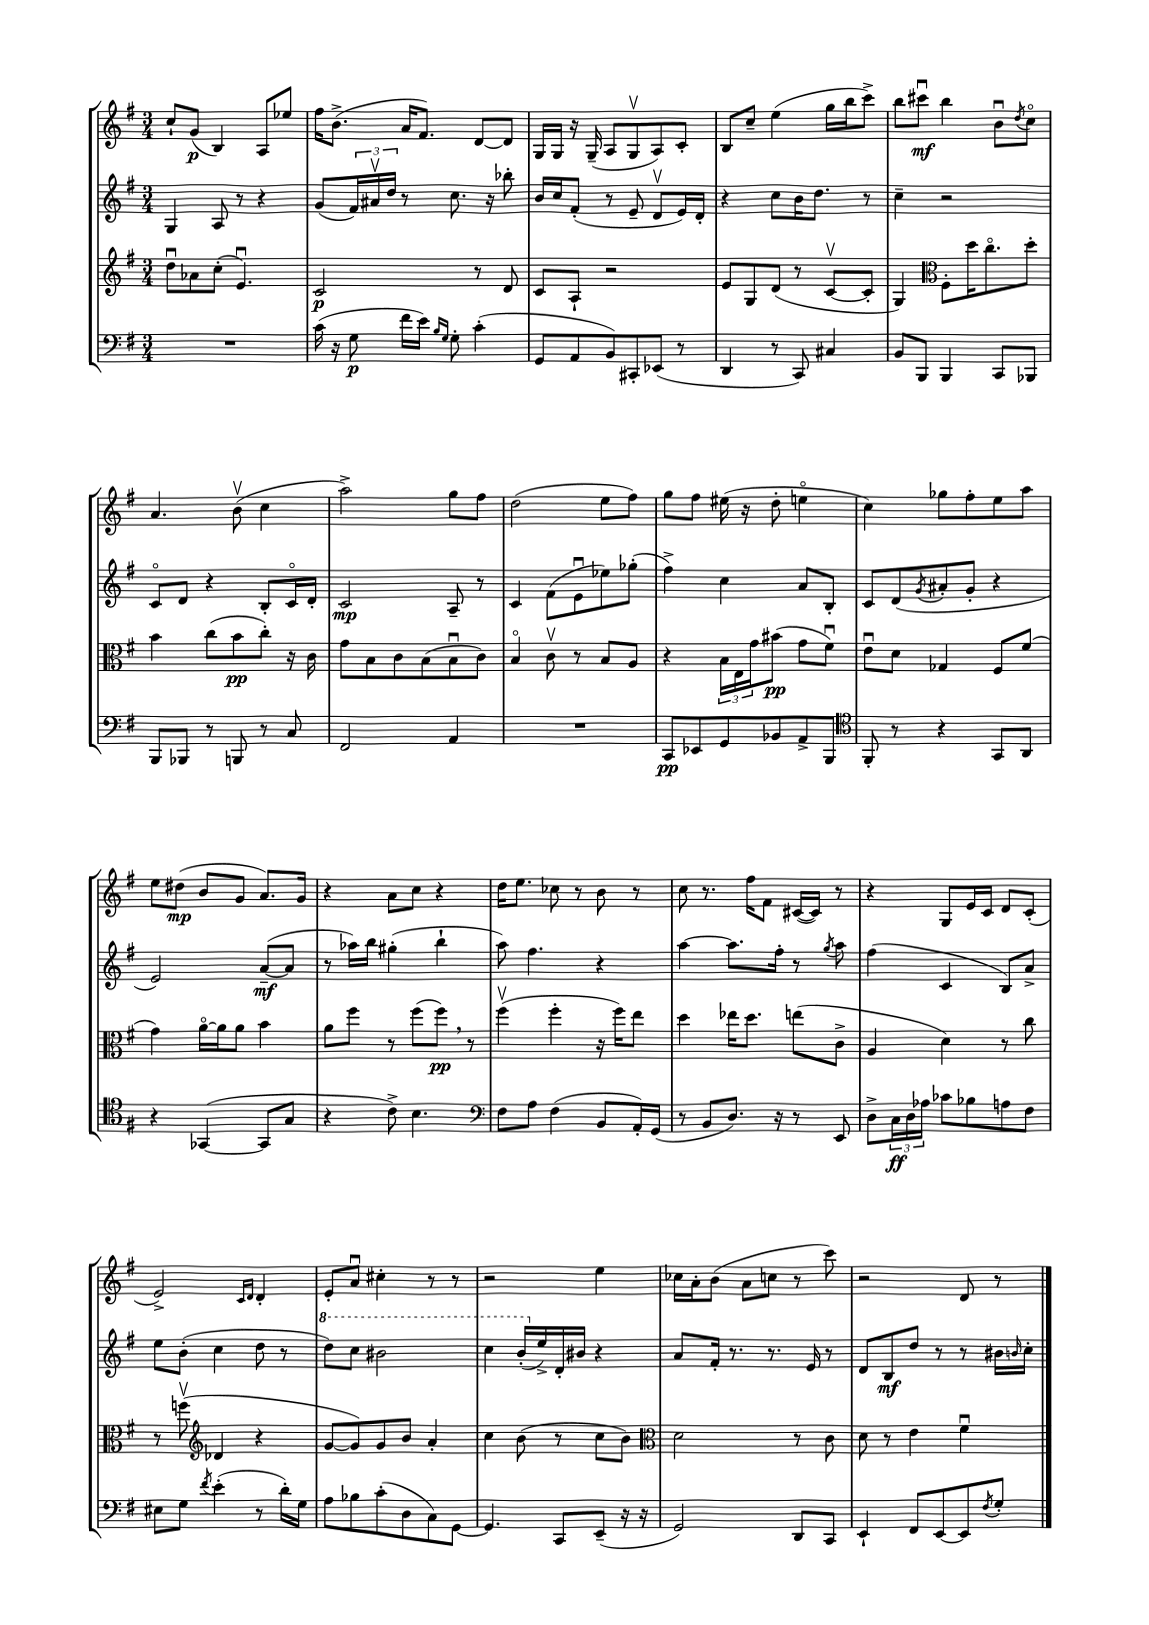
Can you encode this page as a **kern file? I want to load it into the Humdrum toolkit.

**kern	**dynam	**kern	**dynam	**kern	**dynam	**kern	**dynam
*part4	*part4	*part3	*part3	*part2	*part2	*part1	*part1
*staff4	*staff4	*staff3	*staff3	*staff2	*staff2	*staff1	*staff1
*clefF4	*	*clefG2	*	*clefG2	*	*clefG2	*
*k[f#]	*	*k[f#]	*	*k[f#]	*	*k[f#]	*
*M3/4	*	*M3/4	*	*M3/4	*	*M3/4	*
=16	=16	=16	=16	=16	=16	=16	=16
2.r	.	8ddu\L	.	4G/	.	8cc`/L	.
.	.	8a-X\	.	.	.	(8g/J	p
.	.	(8cc'\J	.	8A/	.	4B/)	.
.	.	4.eu/)	.	8r	.	.	.
.	.	.	.	4r	.	8A/L	.
.	.	.	.	.	.	8ee-X/J	.
=17	=17	=17	=17	=17	=17	=17	=17
(16c\	.	2c/	p	(8g/L	.	16ff#\KL	.
16r	.	.	.	.	.	(8.b^\J	.
8G\	p	.	.	24f#/L)	.	.	.
.	.	.	.	24a#Xv/	.	.	.
.	.	.	.	24dd/JJ	.	.	.
16f#\LL	.	.	.	8r	.	16a/KL	.
16e\JJ)	.	.	.	.	.	8.f#/J)	.
16qqB/LL	.	.	.	.	.	.	.
16qqG/JJ	.	.	.	.	.	.	.
8G'\	.	.	.	8.cc\	.	.	.
(4c'\	.	8r	.	.	.	[8d/L	.
.	.	.	.	16r	.	.	.
.	.	8d/	.	8bb-X'\	.	8d/J]	.
=18	=18	=18	=18	=18	=18	=18	=18
8GG/L	.	8c/L	.	16b/LL	.	16G/LL	.
.	.	.	.	16cc/J	.	16G/JJ	.
8AA/	.	8A`/J	.	(8f#'/J	.	16r	.
.	.	.	.	.	.	(16G~/	.
8BB/)	.	2r	.	8r	.	8A/L	.
8CC#X'/	.	.	.	8e~/	.	8Gv/	.
(8EE-X/J	.	.	.	8dv/L	.	8A/)	.
8r	.	.	.	16e/L)	.	8c'/J	.
.	.	.	.	16d'/JJ	.	.	.
=19	=19	=19	=19	=19	=19	=19	=19
4DD/	.	8e/L	.	4r	.	8B/L	.
.	.	8G/	.	.	.	8cc~/J	.
8r	.	(8d/J	.	8cc\L	.	(4ee\	.
8CC/)	.	8r	.	16b\K	.	.	.
.	.	.	.	8.dd\J	.	.	.
4C#X/	.	[8cv/L	.	.	.	16gg\LL	.
.	.	.	.	.	.	16bb\J	.
.	.	8c'/J]	.	8r	.	8ccc^\J)	.
=20	=20	=20	=20	=20	=20	=20	=20
8BB/L	.	4G/)	.	4cc~\	.	8bb\L	.
8BBB/J	.	.	.	.	.	8ccc#Xu\J	mf
*	*	*clefC3	*	*	*	*	*
4BBB/	.	8F#'\L	.	2r	.	4bb\	.
.	.	16dd\K	.	.	.	.	.
.	.	8.cc\	.	.	.	.	.
8CC/L	.	.	.	.	.	8bu\L	.
.	.	.	.	.	.	8qdd/	.
8BBB-X/J	.	8dd'\J	.	.	.	8cc\J	.
!!LO:LB:g=z
=21	=21	=21	=21	=21	=21	=21	=21
8BBB/L	.	4b\	.	8c/L	.	4.a/	.
8BBB-X/J	.	.	.	8d/J	.	.	.
8r	.	(8cc\L	.	4r	.	.	.
8BBBn/	.	8b\	pp	.	.	(8bv\	.
8r	.	8cc'\J)	.	8B'/L	.	4cc\	.
8C/	.	16r	.	16c/L	.	.	.
.	.	16c\	.	16d'/JJ	.	.	.
=22	=22	=22	=22	=22	=22	=22	=22
2FF#/	.	8g\L	.	2c/	mp	2aa^\)	.
.	.	8B\	.	.	.	.	.
.	.	8c\	.	.	.	.	.
.	.	(8B\	.	.	.	.	.
4AA/	.	8Bu\	.	8A~/	.	8gg\L	.
.	.	8c\J)	.	8r	.	8ff#\J	.
=23	=23	=23	=23	=23	=23	=23	=23
2.r	.	4B/	.	4c/	.	(2dd\	.
.	.	8cv\	.	(8f#\L	.	.	.
.	.	8r	.	8eu\	.	.	.
.	.	8B/L	.	8ee-X\)	.	8ee\L	.
.	.	8A/J	.	(8gg-X'\J	.	8ff#\J)	.
=24	=24	=24	=24	=24	=24	=24	=24
8CC/L	pp	4r	.	4ff#^\)	.	8gg\L	.
8EE-X/	.	.	.	.	.	8ff#\J	.
8GG/	.	24B\LL	.	4cc\	.	(16ee#X\	.
.	.	24E\	.	.	.	.	.
.	.	.	.	.	.	16r	.
.	.	24g\J	.	.	.	.	.
8BB-X/	.	(8b#X\J	pp	.	.	8dd'\	.
8AA^/	.	8g\L	.	8a/L	.	4een\	.
8BBB/J	.	8f#u\J)	.	8B'/J	.	.	.
=25	=25	=25	=25	=25	=25	=25	=25
*clefC4	*	*	*	*	*	*	*
8FF#'/	.	8eu\L	.	8c/L	.	4cc\)	.
8r	.	8d\J	.	(8d/	.	.	.
.	.	.	.	8qg/	.	.	.
4r	.	4G-X/	.	8a#X'/	.	8gg-X\L	.
.	.	.	.	8g'/J	.	8ff#'\	.
8GG/L	.	8F#/L	.	4r	.	8ee\	.
8AA/J	.	(8f#/J	.	.	.	8aa\J	.
!!LO:LB:g=z
=26	=26	=26	=26	=26	=26	=26	=26
4r	.	4g\)	.	2e/)	.	8ee\L	.
.	.	.	.	.	.	(8dd#X\J	mp
([4GG-X/	.	[16a\LL	.	.	.	8b/L	.
.	.	16a\J]	.	.	.	.	.
.	.	8a\J	.	.	.	8g/J	.
8GG-/L]	.	4b\	.	([8a~/L	mf	8.a/L)	.
8G/J	.	.	.	8a/J]	.	.	.
.	.	.	.	.	.	16g/Jk	.
=27	=27	=27	=27	=27	=27	=27	=27
4r	.	8a\L	.	8r	.	4r	.
.	.	8ff#\J	.	16aa-X\LL)	.	.	.
.	.	.	.	16bb\JJ	.	.	.
8c^\)	.	8r	.	(4gg#X'\	.	8a\L	.
4.B\	.	(8ff#\L	.	.	.	8cc\J	.
.	.	8ff#,\J)	pp	4bb`\	.	4r	.
.	.	8r	.	.	.	.	.
=28	=28	=28	=28	=28	=28	=28	=28
*clefF4	*	*	*	*	*	*	*
8F#\L	.	(4ff#v\	.	8aa\)	.	16dd\KL	.
.	.	.	.	.	.	8.ee\J	.
8A\J	.	.	.	4.ff#\	.	.	.
(4F#\	.	4ff#'\	.	.	.	8cc-X\	.
.	.	.	.	.	.	8r	.
8BB/L	.	16r	.	4r	.	8b\	.
.	.	16ff#\KL)	.	.	.	.	.
16AA'/L)	.	8ee\J	.	.	.	8r	.
(16GG/JJ	.	.	.	.	.	.	.
=29	=29	=29	=29	=29	=29	=29	=29
8r	.	4dd\	.	[4aa\	.	8cc\	.
8BB/L	.	.	.	.	.	8.r	.
8.D/J)	.	16ee-X\KL	.	8.aa\L]	.	.	.
.	.	8.dd\J	.	.	.	16ff#\KL	.
.	.	.	.	.	.	8f#\J	.
16r	.	.	.	16ff#'\Jk	.	.	.
8r	.	(8een\L	.	8r	.	([16c#X/LL	.
.	.	.	.	.	.	16c#/JJ])	.
.	.	.	.	8qgg/	.	.	.
8EE/	.	8c^\J	.	8aa\	.	8r	.
=30	=30	=30	=30	=30	=30	=30	=30
8D^\L	.	4A/	.	(4ff#\	.	4r	.
24C\L	ff	.	.	.	.	.	.
24D\	.	.	.	.	.	.	.
24A-X\JJ	.	.	.	.	.	.	.
8c-X\L	.	4d\)	.	4c/	.	8G/L	.
8B-X\	.	.	.	.	.	16e/L	.
.	.	.	.	.	.	16c/JJ	.
8An\	.	8r	.	8B/L)	.	8d/L	.
8F#\J	.	8cc\	.	8a^/J	.	(8c'/J	.
!!LO:LB:g=z
=31	=31	=31	=31	=31	=31	=31	=31
8E#X\L	.	8r	.	8ee\L	.	2e^/)	.
8G\J	.	(8ffnv\	.	(8b'\J	.	.	.
8qf#/	.	.	.	.	.	.	.
*	*	*clefG2	*	*	*	*	*
(4e'\	.	4d-X/	.	4cc\	.	.	.
.	.	.	.	.	.	16qqc/LL	.
.	.	.	.	.	.	16qqd/JJ	.
8r	.	4r	.	8dd\	.	4d'/	.
16d'\LL)	.	.	.	8r	.	.	.
16G\JJ	.	.	.	.	.	.	.
=32	=32	=32	=32	=32	=32	=32	=32
*	*	*	*	*8va	*	*	*
8A\L	.	[8g/L	.	8ddd\L)	.	8e'/L	.
8B-X\	.	8g/])	.	8ccc\J	.	8au/J	.
(8c'\	.	8g/	.	2bb#X\	.	4cc#X'\	.
8D\	.	8b/J	.	.	.	.	.
8C\)	.	4a'/	.	.	.	8r	.
[8GG\J	.	.	.	.	.	8r	.
=33	=33	=33	=33	=33	=33	=33	=33
4.GG/]	.	4cc\	.	4ccc\	.	2r	.
.	.	(8b\	.	(16bb'/LL	.	.	.
*	*	*	*	*X8va	*	*	*
.	.	.	.	16ee^/)	.	.	.
8CC/L	.	8r	.	16d'/	.	.	.
.	.	.	.	16b#X/JJ	.	.	.
(8EE~/J	.	8cc\L	.	4r	.	4ee\	.
16r	.	8b\J)	.	.	.	.	.
16r	.	.	.	.	.	.	.
=34	=34	=34	=34	=34	=34	=34	=34
*	*	*clefC3	*	*	*	*	*
2GG/)	.	2d\	.	8a/L	.	16cc-X\LL	.
.	.	.	.	.	.	16a'\J	.
.	.	.	.	16f#'/Jk	.	(8b\J	.
.	.	.	.	8.r	.	.	.
.	.	.	.	.	.	8a\L	.
.	.	.	.	8.r	.	8ccn\J	.
8DD/L	.	8r	.	.	.	8r	.
.	.	.	.	16e/	.	.	.
8CC/J	.	8c\	.	8r	.	8ccc\)	.
=35	=35	=35	=35	=35	=35	=35	=35
4EE`/	.	8d\	.	8d/L	.	2r	.
.	.	8r	.	8B/	mf	.	.
8FF#/L	.	4e\	.	8dd/J	.	.	.
[8EE/	.	.	.	8r	.	.	.
8EE/]	.	4f#u\	.	8r	.	8d/	.
8qF#/	.	.	.	.	.	.	.
8G'/J	.	.	.	16b#X\LL	.	8r	.
.	.	.	.	16qqbn/	.	.	.
.	.	.	.	16cc'\JJ	.	.	.
==	==	==	==	==	==	==	==
*-	*-	*-	*-	*-	*-	*-	*-
